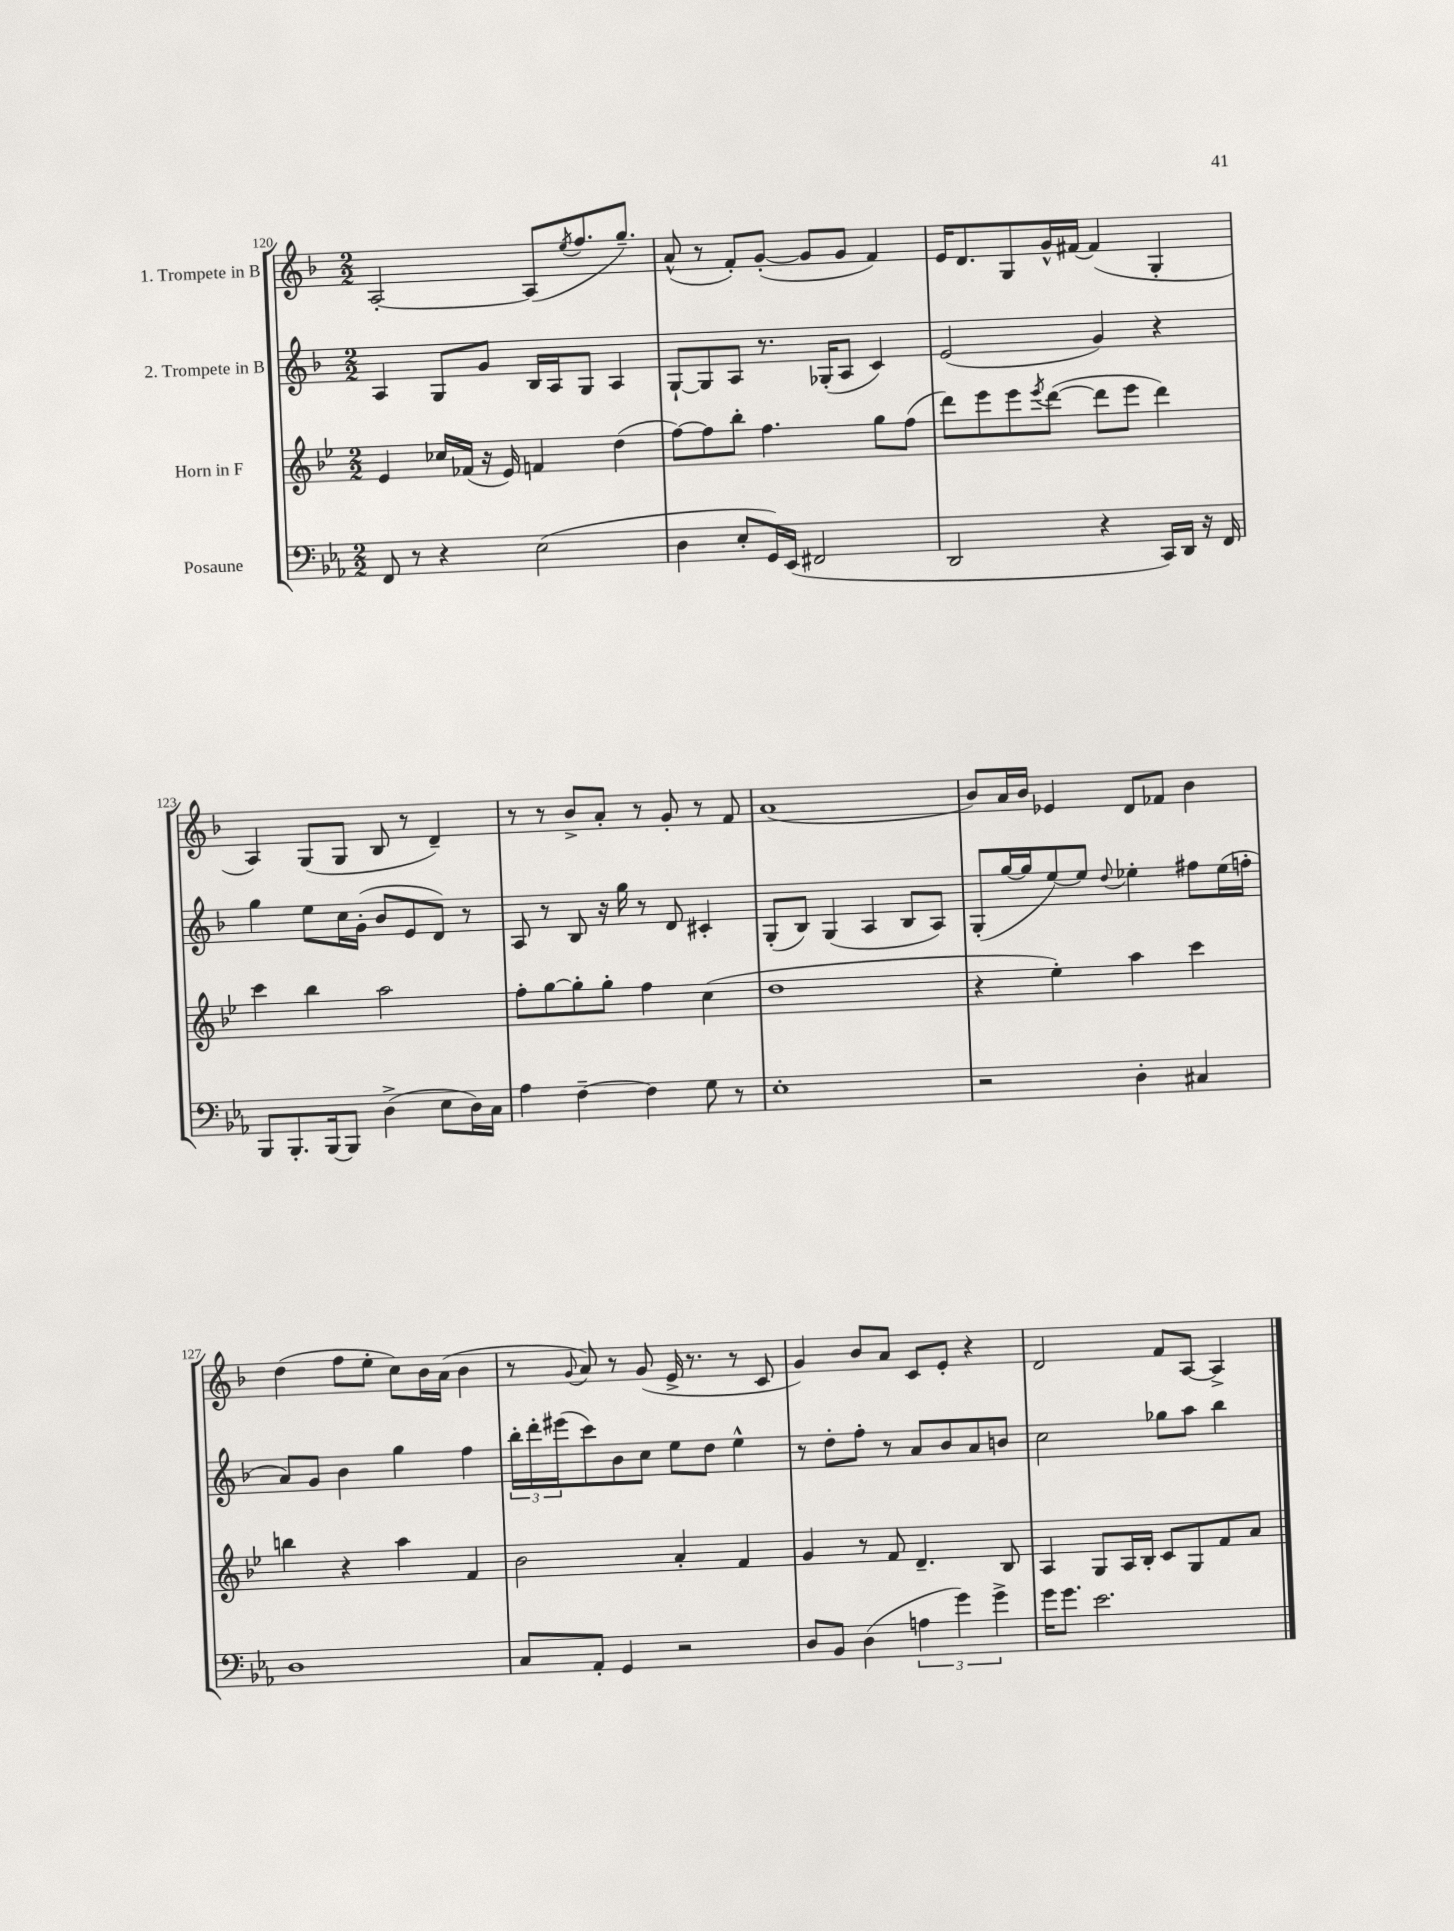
<<
\new StaffGroup <<
\new Staff = "s0" \with { instrumentName = "1. Trompete in B" } {
    \clef treble \key f \major \numericTimeSignature \time 2/2
    a2~-. a8( \acciaccatura { e''8 } f''8. g''8.--) |
    a'8-^( r8 f'8-.) g'8~-.( g'8 g'8 f'4) |
    e'16 d'8. g8 g'16-^ fis'16~ fis'4( g4-. |
    a4) g8( g8 bes8 r8 d'4--) |
    r8 r8 bes'8-> a'8-. r8 g'8-. r8 f'8 |
    a'1( |
    bes'8) a'16 bes'16 ees'4 d'8 fes'8 bes'4 |
    d''4( f''8 e''8-. c''8) bes'16 a'16( bes'4 |
    r8 \appoggiatura { g'8 } a'8) r8 g'8( e'16-> r8. r8 c'8 |
    g'4) bes'8 a'8 c'8 e'8-. r4 |
    d'2 f'8 a8~ a4-> \bar "|." |
}
\new Staff = "s1" \with { instrumentName = "2. Trompete in B" } {
    \clef treble \key f \major \numericTimeSignature \time 2/2
    a4 g8 g'8 bes16 a16 g8 a4 |
    g8~-! g8 a8 r8. ges16-.( a8 c'4) |
    e'2( g'4) r4 |
    g''4 e''8 c''16 g'16-.( bes'8 e'8 d'8) r8 |
    a8 r8 bes8 r16 g''16 r8 d'8 cis'4-. |
    g8-.( bes8) g4( a4 bes8 a8) |
    g8-.( g''16~ g''16 e''8~) e''8 \appoggiatura { d''8 } ees''4-. fis''8 ees''16( f''16-. |
    a'8) g'8 bes'4 g''4 f''4 |
    \tuplet 3/2 { bes''16-. d'''16-. eis'''16( } c'''8) bes'8 c''8 e''8 d''8 e''4-^ |
    r8 d''8-. f''8-. r8 a'8 bes'8 a'8 b'8 |
    c''2 ges''8 a''8 bes''4 \bar "|." |
}
\new Staff = "s2" \with { instrumentName = "Horn in F" } {
    \clef treble \key bes \major \numericTimeSignature \time 2/2
    ees'4 ces''16 fes'16( r16 ees'16) f'4 d''4( |
    f''8~) f''8 bes''8-. f''4. g''8 f''8( |
    d'''8) ees'''8 ees'''8 \acciaccatura { ees'''8 } d'''8~( d'''8 ees'''8 d'''4) |
    c'''4 bes''4 a''2 |
    f''8-. g''8~ g''8-. g''8-. f''4 c''4( |
    d''1 |
    r4 ees''4-.) a''4 c'''4 |
    b''4 r4 a''4 f'4 |
    bes'2 a'4-. f'4 |
    g'4 r8 f'8 d'4.-- bes8 |
    a4 g8 a16 bes16-. c'8 g8 f'8 a'8 \bar "|." |
}
\new Staff = "s3" \with { instrumentName = "Posaune" } {
    \clef bass \key ees \major \numericTimeSignature \time 2/2
    f,8 r8 r4 ees2( |
    d4 ees8-. g,16) ees,16( fis,2 |
    d,2 r4 c,16) d,16 r16 f,16 |
    bes,,8 bes,,8.-. bes,,16~ bes,,8 d4->( ees8 d16) c16 |
    aes4 f4~-- f4 g8 r8 |
    ees1-. |
    r2 d4-. cis4 |
    d1 |
    c8 aes,8-. g,4 r2 |
    d8 bes,8 d4( \tuplet 3/2 { a4 g'4) g'4-> } |
    g'16 g'8. ees'2. \bar "|." |
}
>>
>>
\layout { \context { \Score currentBarNumber = #120 } }
